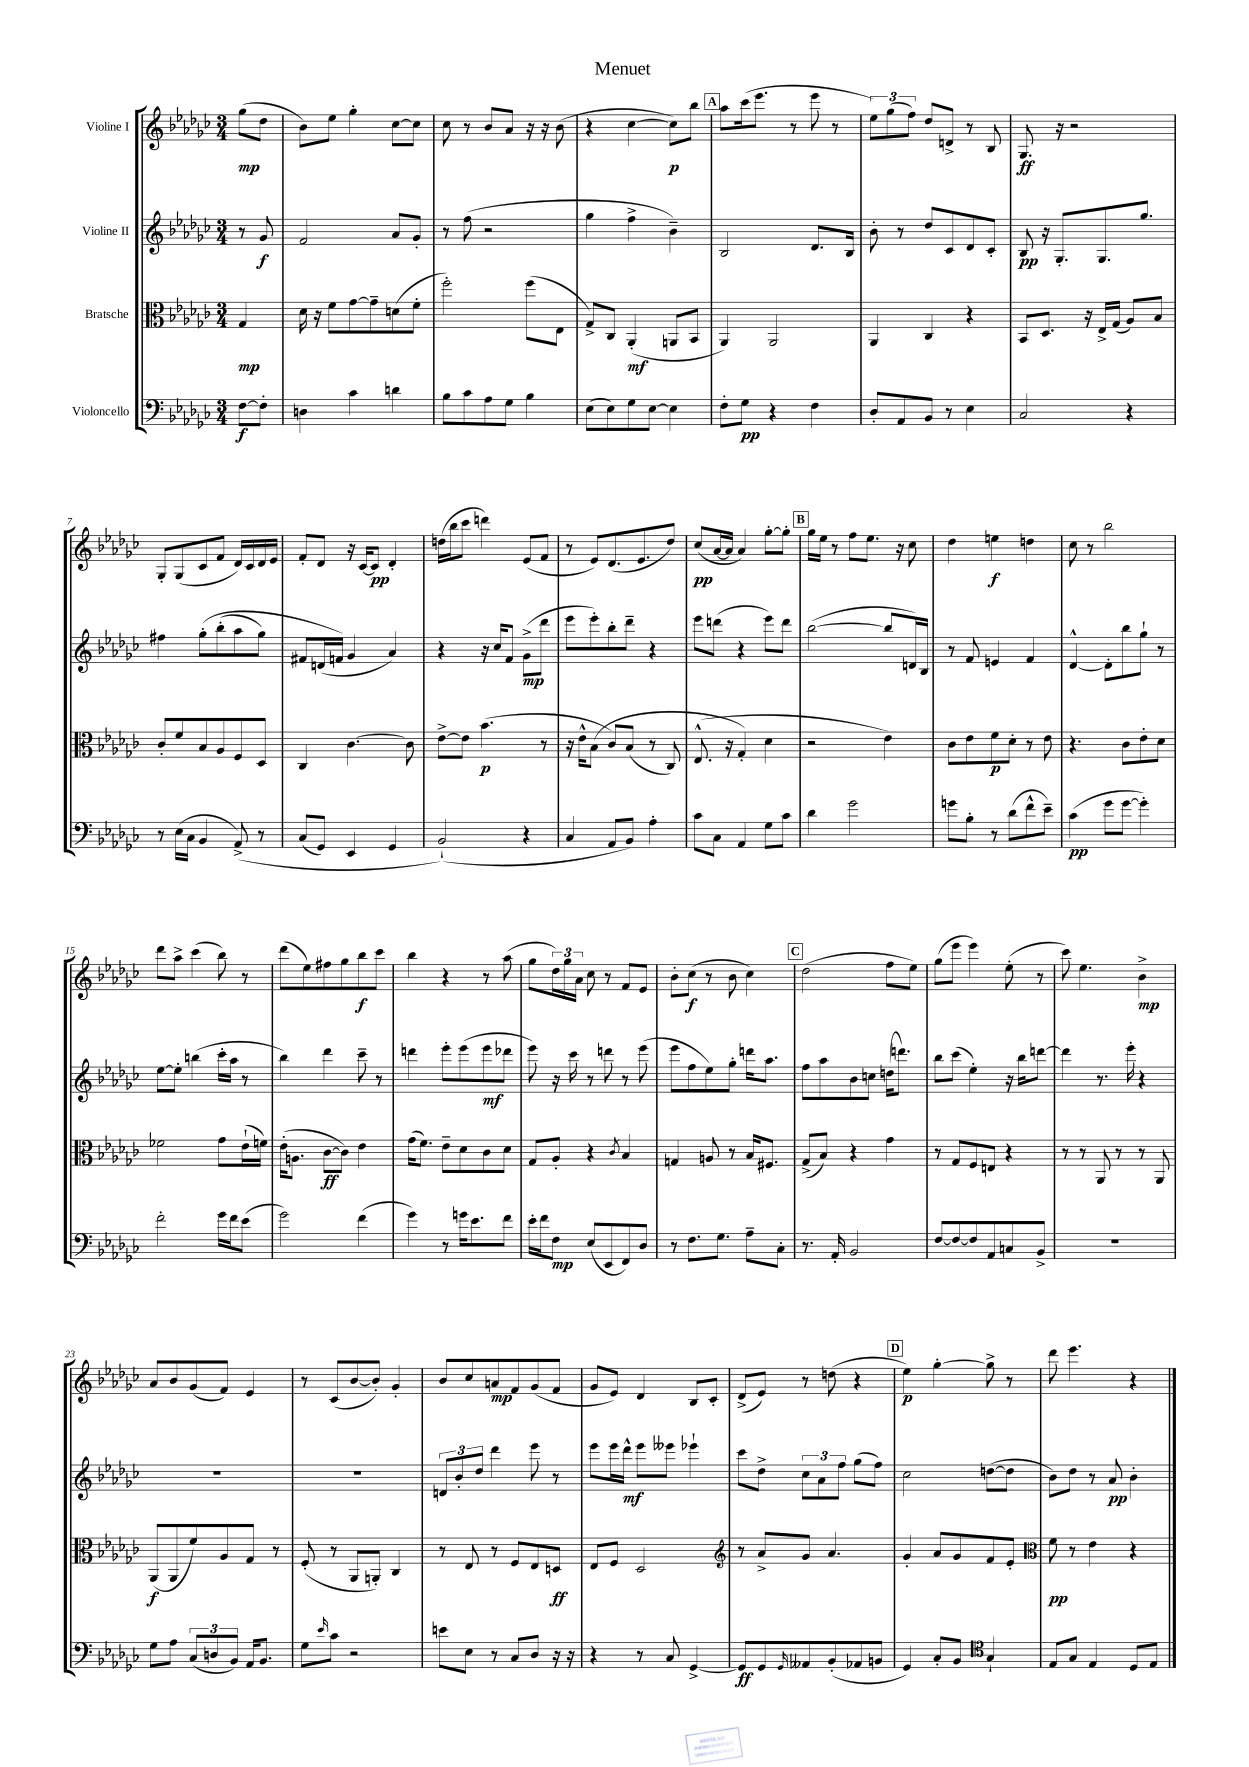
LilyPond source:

\header { title = "Menuet" }
<<
\new StaffGroup <<
\new Staff = "s0" \with { instrumentName = "Violine I" } {
    \clef treble \key ges \major \numericTimeSignature \time 3/4 \partial 4
    ges''8\mp( des''8 |
    bes'8) ees''8 ges''4-. ces''8~ ces''8 |
    ces''8 r8 bes'8 aes'8 r16 r16 bes'8( |
    r4 ces''4~ ces''8\p) bes''8 |
    \mark \markup { \box "A" } aes''8 ces'''16( ees'''8. r8 ees'''8 r8 |
    \tuplet 3/2 { ees''8) ges''8( f''8) } des''8 d'8-> r8 bes8 |
    ges8.\ff r16 r2 |
    ges8-. ges8( ces'8 f'8 des'16) ces'16 des'16 ees'16 |
    f'8-. des'8 r16 ces'16~ ces'8\pp des'4-. |
    d''16( bes''16 ces'''8 d'''4) ees'8( f'8 |
    r8 ees'8) des'8.( ees'8. des''8) |
    ces''8\pp( aes'16~ aes'16 aes'4) ges''8~-. ges''8-. |
    \mark \markup { \box "B" } ges''16 ees''16 r8 f''8 ees''8. r16 ces''8 |
    des''4 e''4\f d''4 |
    ces''8 r8 bes''2 |
    des'''8 aes''8-> ces'''4( bes''8) r8 |
    des'''8( ees''8) fis''8 ges''8 bes''8\f ces'''8 |
    bes''4 r4 r8 aes''8( |
    ges''8 \tuplet 3/2 { des''16) ges''16 aes'16 } ces''8 r8 f'8 ees'8 |
    bes'8-. ces''8\f( r8 bes'8 ces''4) |
    \mark \markup { \box "C" } des''2( f''8 ees''8) |
    ges''8( ees'''8 ees'''4) ees''8-.( r8 |
    ces'''8) ees''4. bes'4->\mp |
    aes'8 bes'8 ges'8( f'8) ees'4 |
    r8 ces'8( bes'8~ bes'8-.) ges'4-. |
    bes'8 ces''8 a'8\mp f'8 ges'8( f'8 |
    ges'8 ees'8) des'4 bes8 ces'8-. |
    des'8->( ees'8) r8 d''8( r4 |
    \mark \markup { \box "D" } ees''4\p) ges''4~-. ges''8-> r8 |
    des'''8 ees'''4. r4 \bar "|." |
}
\new Staff = "s1" \with { instrumentName = "Violine II" } {
    \clef treble \key ges \major \numericTimeSignature \time 3/4 \partial 4
    r8 ges'8\f |
    f'2 aes'8 ges'8-. |
    r8 f''8( r2 |
    ges''4 f''4-> bes'4--) |
    \mark \markup { \box "A" } bes2 des'8. bes16 |
    bes'8-. r8 des''8 ces'8 des'8 ces'8-. |
    bes8\pp r16 ges8.-. ges8. ges''8. |
    fis''4 ges''8-.\( bes''8-.( aes''8 ges''8) |
    fis'8 d'16( f'16\) ges'4 aes'4) |
    r4 r16 ces''16 f'8 ges'8->\mp( des'''8 |
    ees'''8 ees'''8-.) bes''8-. des'''8-- r4 |
    ees'''8 d'''8( r4 ees'''8) d'''8 |
    \mark \markup { \box "B" } bes''2~( bes''8 d'16) bes16 |
    r8 f'8 e'4 f'4 |
    des'4~-^ des'8-. bes''8 ges''8-! r8 |
    ees''8~ ees''8-. b''4( ces'''16-. aes''16 r8 |
    bes''4) des'''4 ces'''8-- r8 |
    d'''4 ees'''8-. ees'''8( ees'''8\mf des'''8 |
    ees'''8) r16 ces'''16 r8 d'''8 r8 ees'''8( |
    ees'''8 f''8 ees''8) ges''8-. d'''16 aes''8. |
    \mark \markup { \box "C" } f''8 aes''8 bes'8 c''8 d''16( d'''8.) |
    bes''8 ces'''8( ees''4-.) r16 bes''16 d'''8~ |
    d'''4 r8. ees'''16-. r4 |
    R2. |
    R2. |
    \tuplet 3/2 { d'8 bes'8-. des''8 } des'''4 ees'''8 r8 |
    ees'''8 ees'''16 des'''16-^\mf ees'''8 eeses'''8 ees'''4-! |
    ces'''8 des''8-> \tuplet 3/2 { ces''8 aes'8 f''8 } ges''8( f''8) |
    \mark \markup { \box "D" } ces''2 d''8~( d''8 |
    bes'8) des''8 r8 aes'8\pp bes'4-. \bar "|." |
}
\new Staff = "s2" \with { instrumentName = "Bratsche" } {
    \clef alto \key ges \major \numericTimeSignature \time 3/4 \partial 4
    ges4\mp |
    des'16 r16 f'8 ges'8~ ges'8-- d'8( f'8-. |
    f''2-.) f''8( ees8 |
    ges8->) ces8 aes,4-.\mf( a,8 bes,8 |
    \mark \markup { \box "A" } aes,4) aes,2 |
    aes,4 ces4 r4 |
    bes,8 des8. r16 ees16-> ges16( aes8) bes8 |
    ces'8-. f'8 bes8 aes8 f8 des8 |
    ces4 ces'4.~ ces'8 |
    ees'8~-> ees'8 bes'4.\p( r8 |
    r16 ees'16-^ bes8\( ces'8) bes8( r8 ces8) |
    ees8.-^( r16 ges4-.\) des'4 |
    \mark \markup { \box "B" } r2 ees'4) |
    ces'8 ees'8 f'8\p des'8-. r8 ees'8 |
    r4. ces'8 ees'8-. des'8 |
    fes'2 ges'8 ees'16-!( f'16) |
    ees'16-.( a8. ces'8~\ff ces'8) ees'4 |
    ges'16( f'8.) ees'8-- des'8 ces'8 des'8 |
    ges8 aes8-. r4 \acciaccatura { ces'8 } bes4 |
    g4 a8 r8 bes16 fis8. |
    \mark \markup { \box "C" } ges8->( bes8) r4 ges'4 |
    r8 ges8 f8 e8 r4 |
    r8 r8 aes,8 r8 r8 aes,8 |
    aes,8\f( aes,8 f'8) aes8 ges8 r8 |
    f8-.( r8 aes,8 a,8-.) ces4 |
    r8 ees8 r8 f8 ees8 d8\ff |
    ees8 f8 des2 |
    \clef treble r8 aes'8-> ges'8 aes'4. |
    \mark \markup { \box "D" } ges'4-. aes'8 ges'8 f'8 ees'8-. |
    \clef alto f'8\pp r8 ees'4 r4 \bar "|." |
}
\new Staff = "s3" \with { instrumentName = "Violoncello" } {
    \clef bass \key ges \major \numericTimeSignature \time 3/4 \partial 4
    f8~\f f8-. |
    d4 ces'4 d'4 |
    bes8 ces'8 aes8 ges8 bes4 |
    ees8( ees8) ges8 ees8~ ees4 |
    \mark \markup { \box "A" } f8-. ges8\pp r4 f4 |
    des8-. aes,8 bes,8 r8 ees4 |
    ces2 r4 |
    r8 ees16( ces16 bes,4 aes,8->)\( r8 |
    ces8( ges,8) ees,4 ges,4 |
    bes,2-!(\) r4 |
    ces4 aes,8 bes,8) aes4-. |
    ces'8 ces8 aes,4 ges8 ces'8 |
    \mark \markup { \box "B" } des'4 ges'2 |
    g'8 bes8-. r8 des'8( f'8-^ ees'8--) |
    ces'4\pp( ges'8 ges'8~ ges'4-.) |
    f'2-. ges'16 f'16 ees'8( |
    ges'2) f'4( |
    ges'4) r8 g'16 ees'8. f'8 |
    ees'16-. f'16 f8\mp ees8( ees,8 f,8) des8 |
    r8 f8. ges8. aes8-- ces8-. |
    \mark \markup { \box "C" } r8. aes,16-. bes,2 |
    f8~ f8~ f8 aes,8 c8 bes,8-> |
    R2. |
    ges8 aes8 \tuplet 3/2 { ces8( d8 bes,8) } aes,16 bes,8. |
    ges8 \grace { ees'16 } ces'8 r2 |
    e'8 ees8 r8 ces8 des8 r16 r16 |
    r4 r8 ces8 ges,4~-> |
    ges,8\ff ges,8 \grace { ges,16 } aeses,8 bes,8-.( aes,8 b,8 |
    \mark \markup { \box "D" } ges,4) ces8-. bes,8 \clef tenor ges4-! |
    ees8 ges8 ees4 des8 ees8 \bar "|." |
}
>>
>>
